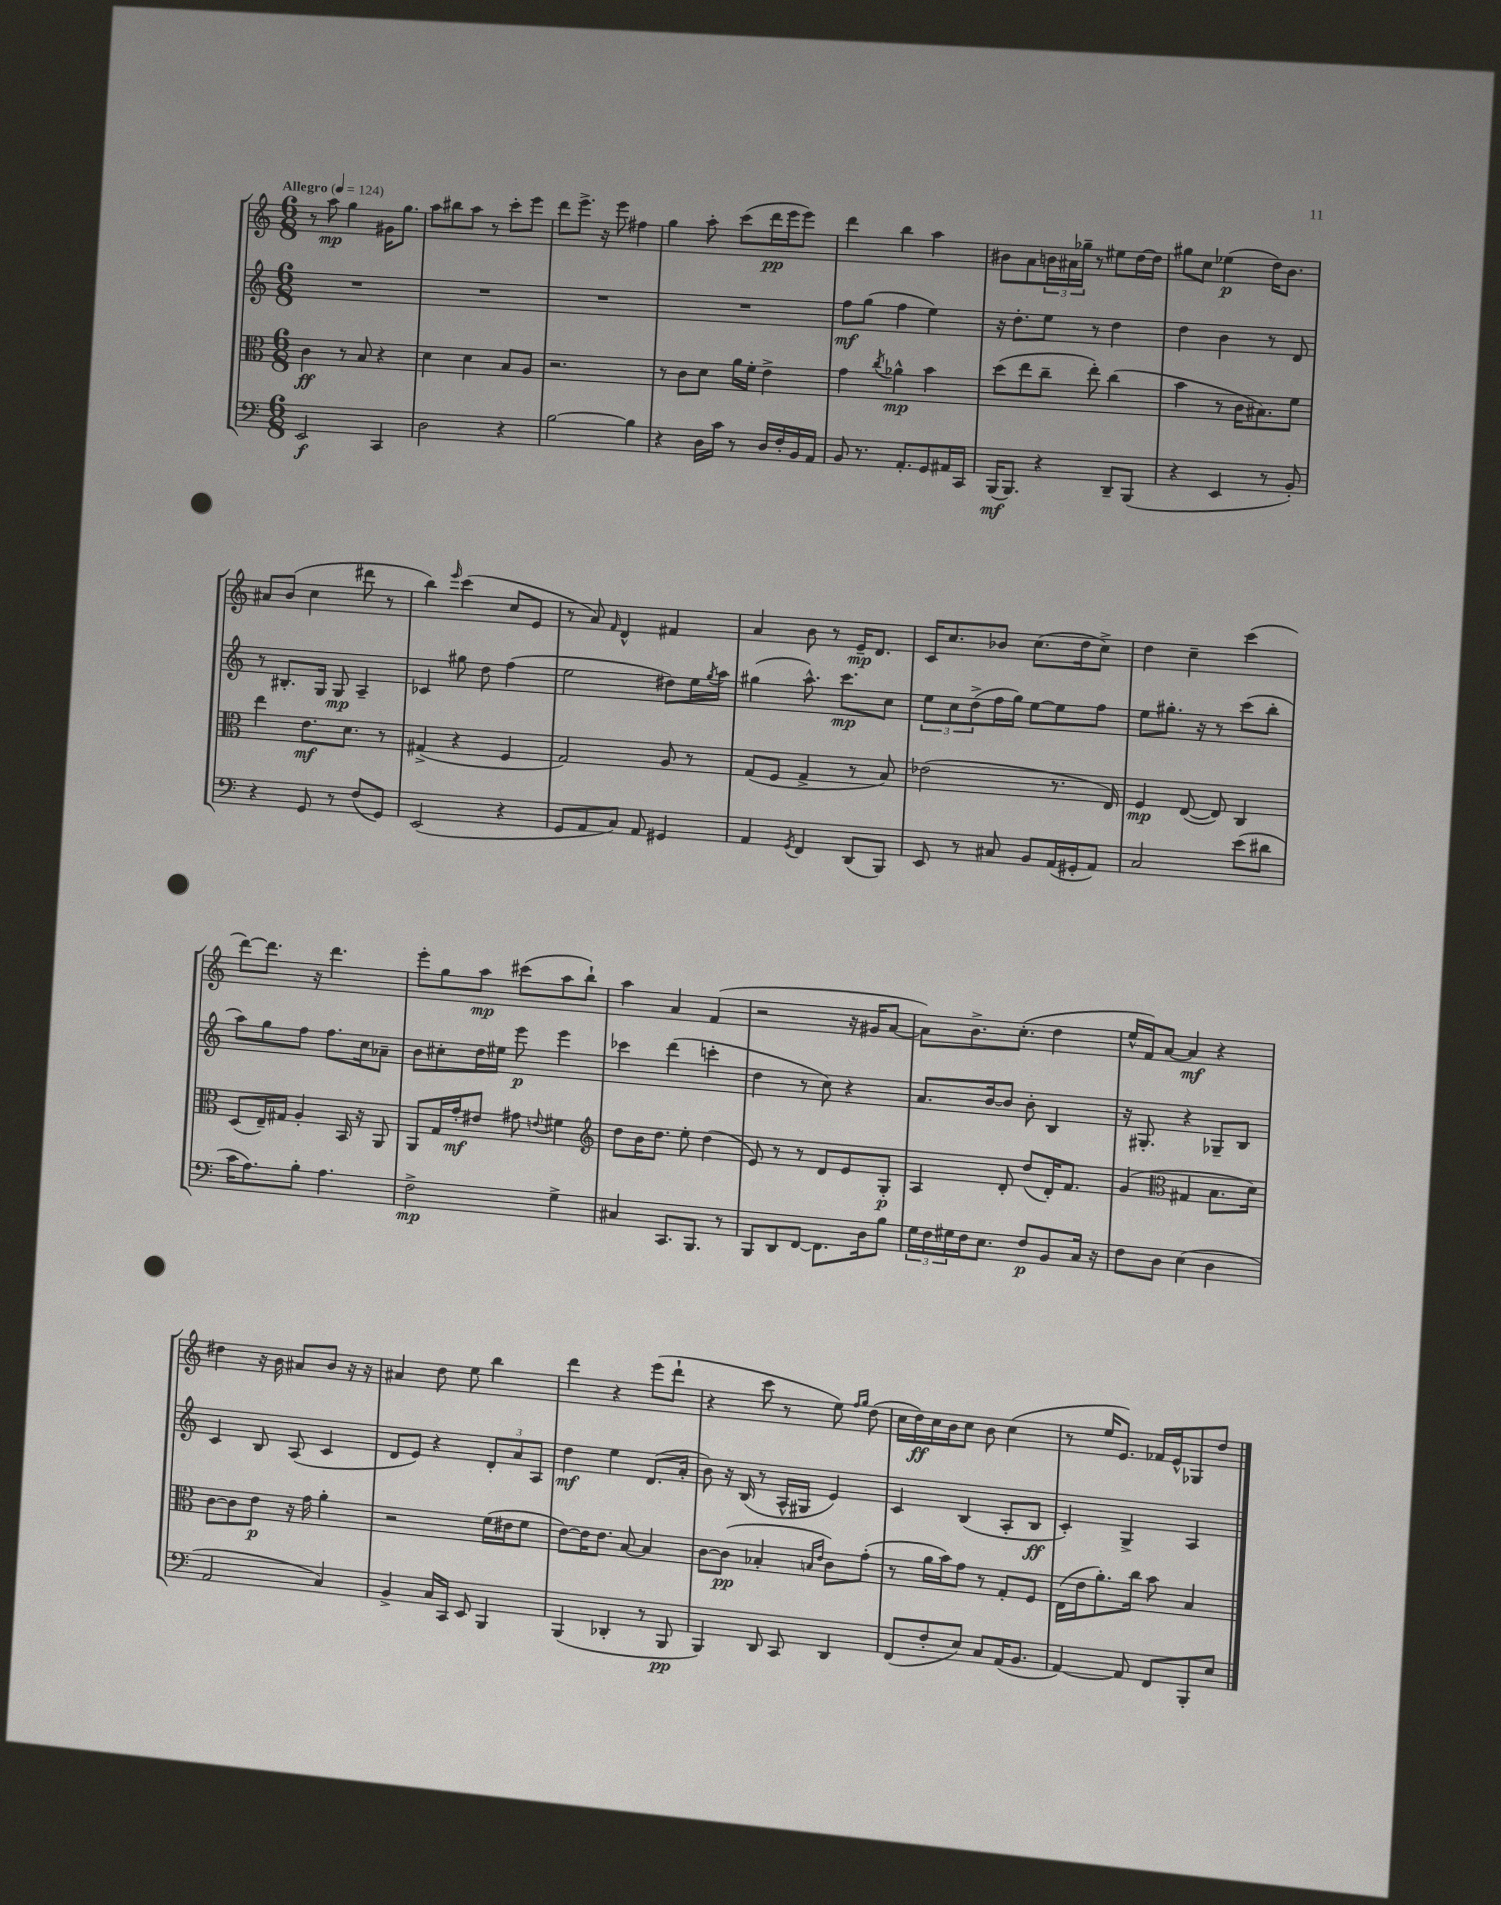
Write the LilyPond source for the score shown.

<<
\new StaffGroup <<
\new Staff = "s0" {
    \clef treble \key c \major \numericTimeSignature \time 6/8 \tempo "Allegro" 4 = 124
    r8 a''8\mp g''4 gis'16 g''8. |
    a''8 bis''8 a''8 r8 c'''8-. e'''8 |
    d'''8 e'''8.-> r16 e'''8 fis''4 |
    g''4 a''8-. c'''8( d'''16\pp e'''16 e'''8) |
    d'''4 b''4 a''4 |
    bis'8 a'8 \tuplet 3/2 { b'16 ais'16 ges''16-- } r8 eis''8 d''16~ d''16 |
    gis''8 c''8 ees''4\p( d''16) b'8. |
    ais'8 b'8( c''4 dis'''8 r8 |
    b''4) \grace { e'''16 } c'''4( c''8 e'8 |
    r8 a'8) \grace { f'16 } d'4-^ fis'4 |
    a'4 b'8 r8 e'16--\mp d'8. |
    c'16 c''8. bes'8 c''8.( d''16 c''8->) |
    d''4 c''4-- c'''4( |
    d'''8~) d'''8. r16 d'''4. |
    e'''8-. g''8 a''8\mp cis'''8( a''8 b''8-!) |
    a''4 a'4 f'4( |
    r2 r16 gis'16 a'8~ |
    a'8) b'8.-> c''8.-.( d''4 |
    e''16-^ f'16) a'8~ a'4\mf r4 |
    dis''4 r16 b'16 ais'8 b'8 r16 r16 |
    ais'4 d''8 e''8 b''4 |
    d'''4 r4 e'''8( d'''8-! |
    r4 c'''8 r8 e''8) \grace { f''16 g''16 } d''8( |
    c''16 d''16\ff) c''16 b'16 c''8 b'8 c''4( |
    r8 e''16 e'8.) fes'16 e'16-^ ges8 d''8 \bar "|." |
}
\new Staff = "s1" {
    \clef treble \key c \major \numericTimeSignature \time 6/8
    R2. |
    R2. |
    R2. |
    R2. |
    f''8\mf g''8( f''4 e''4) |
    r16 d''8.-. e''8 r8 d''4 |
    d''4 b'4 r8 d'8 |
    r8 bis8.-. g16 g8\mp a4-- |
    ces'4 gis''8 d''8 f''4( |
    e''2 dis''8) e''16 \acciaccatura { g''8 } a''16 |
    gis''4( a''8.-^) c'''8.\mp c''8 |
    \tuplet 3/2 { e''8 c''8 d''8->( } f''16 g''16) e''8~ e''8 f''8 |
    e''8 gis''8.-. r16 r8 c'''8( b''8-. |
    a''8) g''8 f''8 f''8. c''16 aes'8-- |
    b'8 cis''8-. d''16 eis''16 e'''8\p e'''4 |
    ces'''4 d'''4( c'''4-. |
    d''4 r8 c''8) r4 |
    a'8. b'16~ b'8 b'8-. b4 |
    r16 gis8.-. r4 ges8-- b8 |
    c'4 b8 a8( c'4 |
    d'8 e'8) r4 \tuplet 3/2 { d'8-. a'8 a8 } |
    d''4\mf e''4 d'8.( a'16-. |
    b'8) r16 b16( r8 a16-^ gis16 e'4) |
    c'4 b4( a8-. b8\ff |
    c'4-.) g4-> a4 \bar "|." |
}
\new Staff = "s2" {
    \clef alto \key c \major \numericTimeSignature \time 6/8
    c'4\ff r8 b8 r4 |
    d'4 d'4 b8 a8 |
    r2. |
    r8 c'8 d'8 a'16 f'16-. e'4-> |
    g'4 \acciaccatura { c''8 } aes'4-^\mp b'4 |
    d''8( e''8 c''8-- e''8-.) c''4( |
    b'4 r8 c'16 bis8.) f'8 |
    e''4 e'8.\mf d'8. r8 |
    gis4->( r4 f4 |
    g2) a8 r8 |
    g8( f8 g4-> r8 b8) |
    ees'2( r8. e16) |
    f4\mp e8~( e8) c4 |
    d8( e16--) gis16 a4-. b,16 r16 a,8 |
    a,8 g16 g'16-.\mf eis'8 gis'8 \appoggiatura { e'8 } fis'4 |
    \clef treble d''8 b'16 d''8. e''8-. d''4( |
    e'8) r8 r8 d'8 e'8 g8-.\p |
    a4 d'8-. d''8( d'16-.) f'8. |
    g'4( \clef alto gis4 b8. d'16) |
    c'8~ c'8 e'8\p r16 g'16 a'4-. |
    r2 f'16( eis'16 f'8 |
    e'8~) e'16 e'8. b8~ b4 |
    c'8~ c'8\pp( bes4-. \grace { b16 e'16 } c'8) g'8-.( |
    r8 a'16 b'16) g'8 r8 g8-. f8 |
    e16( e'16 a'8.-.) c''16 b'8 b4 \bar "|." |
}
\new Staff = "s3" {
    \clef bass \key c \major \numericTimeSignature \time 6/8
    e,2\f c,4 |
    d2 r4 |
    b2~ b4 |
    r4 d16 c'16 r8 d16 f16-. b,16 a,16 |
    b,8 r8. a,8.-. g,8 ais,16 c,16 |
    b,,16\mf( b,,8.) r4 d,8-- b,,8( |
    r4 e,4 r8 b,8-.) |
    r4 g,8 r8 f8( g,8) |
    e,2( r4 |
    g,8 a,8 c8) a,8 gis,4 |
    a,4 \acciaccatura { g,8 } f,4 d,8( b,,8) |
    e,8 r8 cis8 b,8 a,16( gis,16-. a,8) |
    c2 e'8( dis'8 |
    c'16 a8.) b8-. a4. |
    f2->\mp g4-> |
    cis4 c,8. b,,8. r8 |
    b,,8 d,8 f,8~ f,8. d16 b8 |
    \tuplet 3/2 { g16 f16 gis16 } f16 e8. f8\p b,8 c16 r16 |
    f8 d8 e4( d4 |
    a,2 c4) |
    b,4-> c16 c,16 e,8 b,,4 |
    b,,4( des,4-. r8 b,,8\pp |
    b,,4) d,8 c,8 d,4 |
    f,8( f8-. e8) c8 a,16( b,8. |
    a,4~) a,8 f,8 b,,8-. e8 \bar "|." |
}
>>
>>
\layout { \context { \Score \remove "Bar_number_engraver" } }
